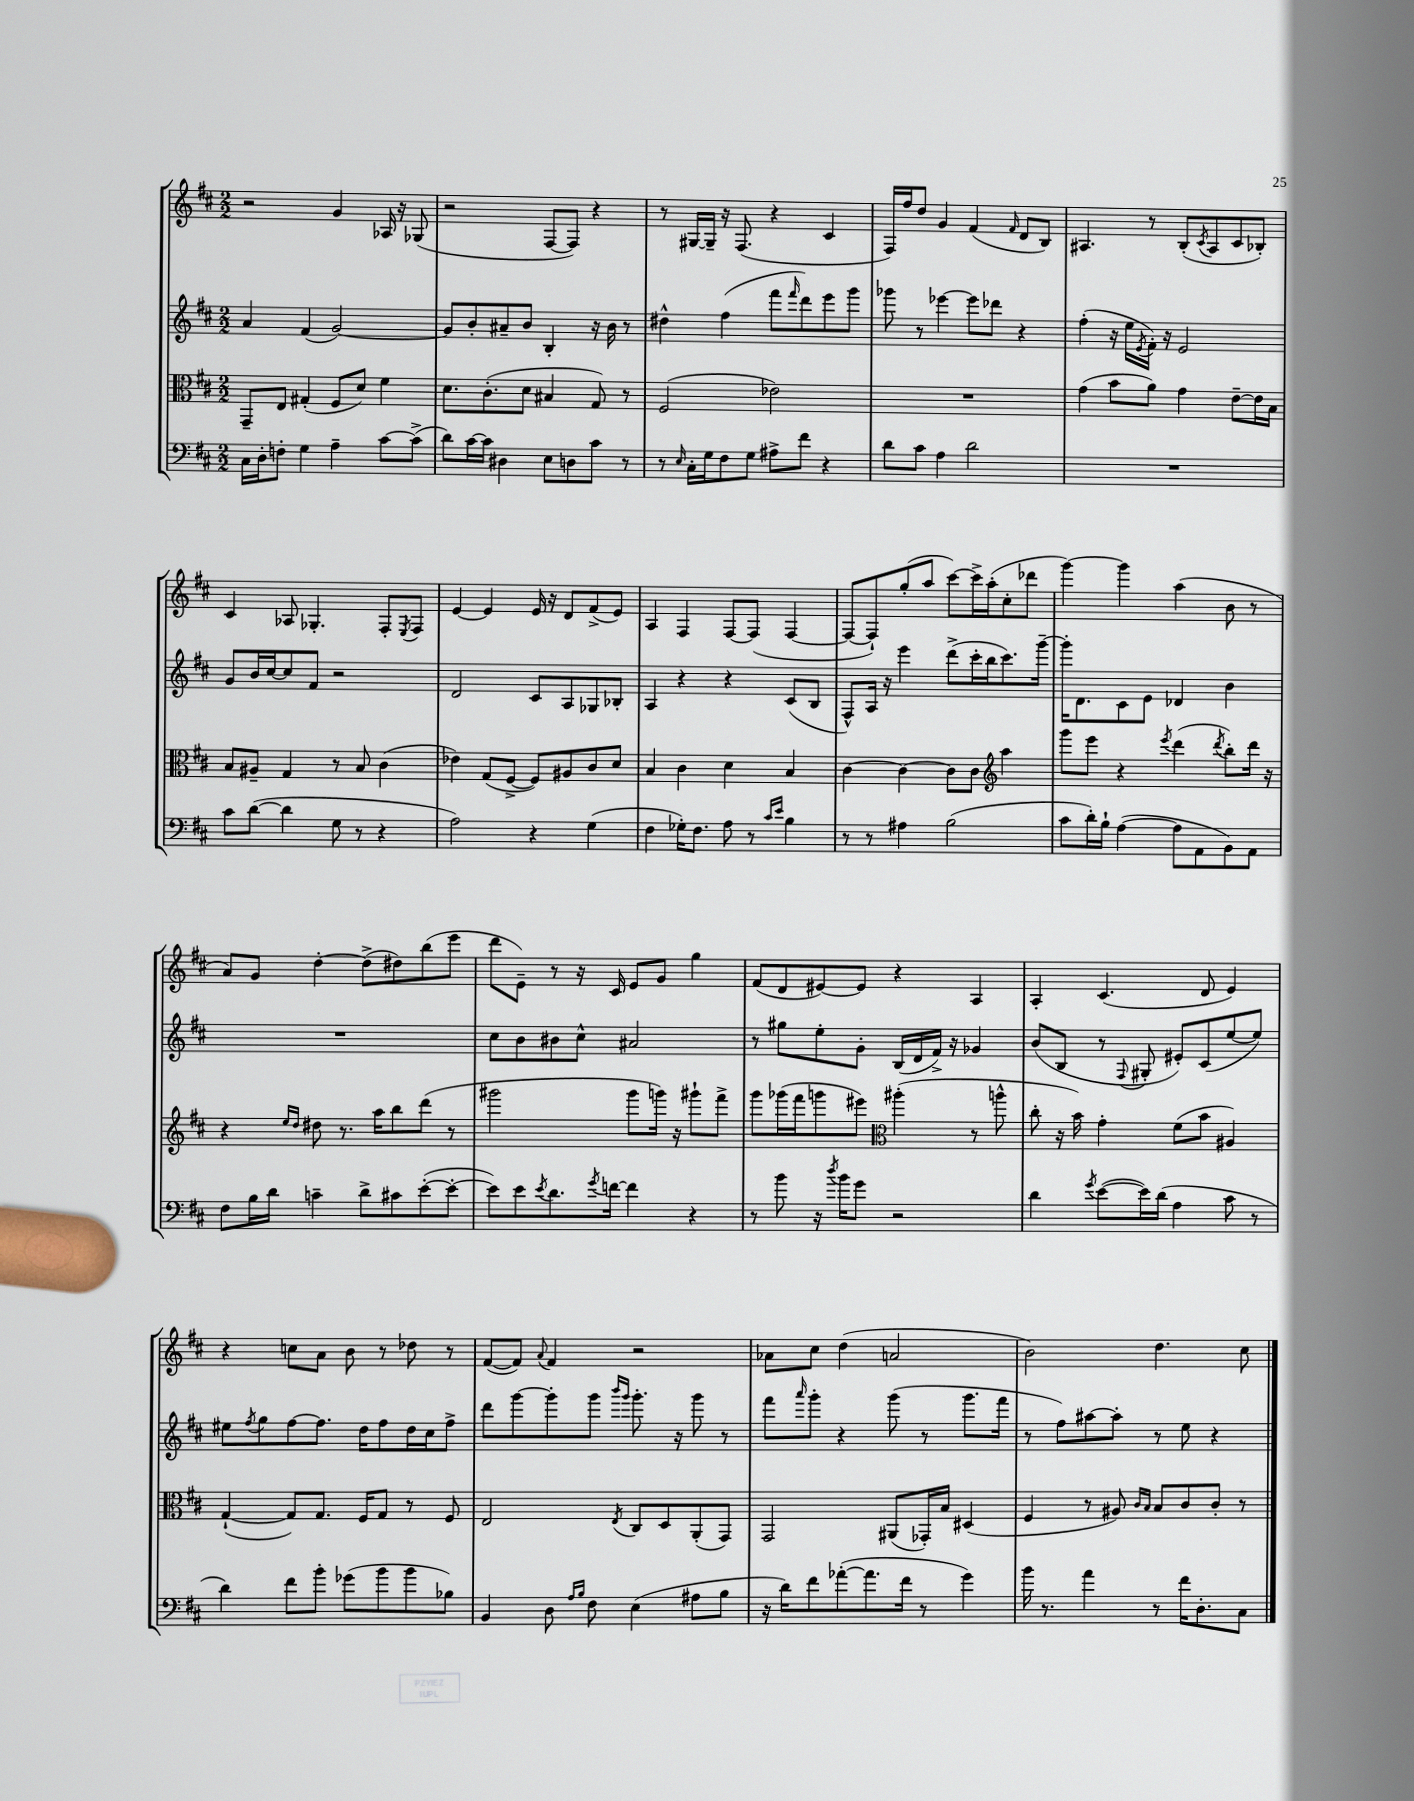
<<
\new StaffGroup <<
\new Staff = "s0" {
    \clef treble \key d \major \numericTimeSignature \time 2/2
    r2 g'4 aes16 r16 ges8( |
    r2 fis8~ fis8) r4 |
    r8 gis16~ gis16-- r16 fis8.( r4 cis'4 |
    fis16) fis''16 d''8 g'4 fis'4( \grace { fis'16 } d'8 b8) |
    ais4. r8 b8-.( \acciaccatura { cis'8 } ais8 cis'8 bes8-.) |
    cis'4 aes8 ges4.-. fis8-. \acciaccatura { e8 } fis8 |
    e'4~ e'4 e'16 r16 d'8 fis'8->( e'8) |
    a4 fis4 fis8~ fis8( fis4~ |
    fis8~ fis8-!) g''8-.( a''8 cis'''8~) cis'''16-> a''16-.( cis''8-. des'''8 |
    g'''4~) g'''4 a''4( b'8 r8 |
    a'8) g'8 d''4~-. d''8->( dis''8) b''8( e'''8 |
    d'''8 e'8--) r8 r16 cis'16 e'8 g'8 g''4 |
    fis'8( d'8 eis'8~) eis'8 r4 a4 |
    a4-. cis'4.( d'8 e'4) |
    r4 c''8 a'8 b'8 r8 des''8 r8 |
    fis'8~( fis'8) \appoggiatura { a'8 } fis'4 r2 |
    aes'8 cis''8 d''4( a'2 |
    b'2) d''4. cis''8 \bar "|." |
}
\new Staff = "s1" {
    \clef treble \key d \major \numericTimeSignature \time 2/2
    a'4 fis'4( g'2~) |
    g'8 b'8-. ais'8-- b'8 b4-. r16 b'16 r8 |
    dis''4-^ fis''4( fis'''8 \grace { fis'''16 } d'''8) e'''8 g'''8 |
    ges'''8 r8 ees'''4~ ees'''8 des'''8 r4 |
    fis''4-.( r16 e''16 \acciaccatura { e'8 } fis'16-.) r16 e'2 |
    g'8 b'16 cis''16~ cis''8 fis'8 r2 |
    d'2 cis'8 a8 ges8 bes8-. |
    a4 r4 r4 cis'8( b8 |
    fis8-^) a16 r16 e'''4 d'''8->( cis'''16-. b''16 cis'''8.) g'''16~-- |
    g'''16-. d'8. cis'8 e'8 des'4 b'4 |
    R1 |
    cis''8 b'8 bis'8 cis''8-^ ais'2 |
    r8 gis''8 e''8-. g'8-. b16( d'16 fis'16->) r16 ges'4 |
    b'8( b8 r8 \appoggiatura { fis8 } gis8-. eis'8-.) cis'8( e''8~ e''8) |
    eis''8 \acciaccatura { fis''8 } g''8 fis''8~ fis''8. d''16 fis''8 d''16 cis''16 fis''8-> |
    d'''8 g'''8~ g'''8-. g'''8 \grace { b'''16 g'''16 } g'''8.-. r16 g'''8 r8 |
    fis'''8 \grace { a'''16 } g'''8-. r4 g'''8( r8 g'''8. fis'''16 |
    r8 fis''8) ais''8~ ais''8-. r8 e''8 r4 \bar "|." |
}
\new Staff = "s2" {
    \clef alto \key d \major \numericTimeSignature \time 2/2
    g,8-- e8 gis4-.( fis8 d'8) fis'4 |
    d'8. cis'8.-.( d'8 bis4 g8) r8 |
    fis2( ees'2) |
    R1 |
    g'4( b'8 a'8) g'4 e'8~-- e'16 b16 |
    b8 ais8-- g4 r8 b8 cis'4( |
    ees'4) g8( fis8~-> fis8) ais8 cis'8 d'8 |
    b4 cis'4 d'4 b4 |
    cis'4~ cis'4~ cis'8 cis'8 \clef treble a''4 |
    g'''8 e'''8 r4 \acciaccatura { e'''8 } d'''4( \acciaccatura { d'''8 } b''8-.) d'''16 r16 |
    r4 \grace { e''16 d''16 } dis''8 r8. a''16 b''8 d'''8( r8 |
    gis'''2 gis'''8 g'''16) r16 gis'''8-! fis'''8-> |
    g'''8 ges'''16( fis'''16 g'''8 eis'''8) \clef alto ais''4-.( r8 a''8-^ |
    cis''8-. r16 b'16) g'4-. fis'8( b'8 ais4) |
    g4~-!( g8) g8. fis16 g8 r8 fis8 |
    e2 \acciaccatura { e8 } cis8 d8 a,8-.( g,8) |
    g,2 ais,8( ges,16-.) b16 dis4( |
    fis4 r8 ais8) \grace { cis'16 b16 } b8 cis'8 cis'8-. r8 \bar "|." |
}
\new Staff = "s3" {
    \clef bass \key d \major \numericTimeSignature \time 2/2
    cis16 d16-. f8-. g4 a4-- cis'8~ cis'8->( |
    d'8) cis'16~ cis'16 dis4 e8 d8 cis'8 r8 |
    r8 \grace { e16 } cis16-. g16 fis8 g8 ais8-> fis'8 r4 |
    d'8 cis'8 a4 d'2 |
    R1 |
    cis'8 d'8~( d'4 g8 r8 r4 |
    a2) r4 g4( |
    fis4 ges16-.) fis8. a8 r8 \grace { cis'16 e'16 } b4 |
    r8 r8 ais4 b2( |
    cis'8 d'16-.) b16-! a4~( a8 a,8 b,8) a,8 |
    fis8 b16 d'16 c'4-- d'8-> cis'8 e'8~-.( e'8~-. |
    e'8) e'8 \acciaccatura { e'8 } d'8. \acciaccatura { g'8 } f'16~ f'4 r4 |
    r8 b'8 r16 \acciaccatura { d''8 } b'16 g'8 r2 |
    d'4 \acciaccatura { g'8 } e'8~( e'16) d'16( a4 cis'8 r8 |
    d'4) fis'8 b'8-. ges'8( b'8 b'8 bes8) |
    b,4 d8 \grace { a16 b16 } fis8 e4( ais8 b8 |
    r16 d'16) fis'8 aes'8~-.( aes'8. fis'16 r8 g'4) |
    b'16 r8. a'4 r8 fis'16 d8.-. cis8 \bar "|." |
}
>>
>>
\layout { \context { \Score \remove "Bar_number_engraver" } }
